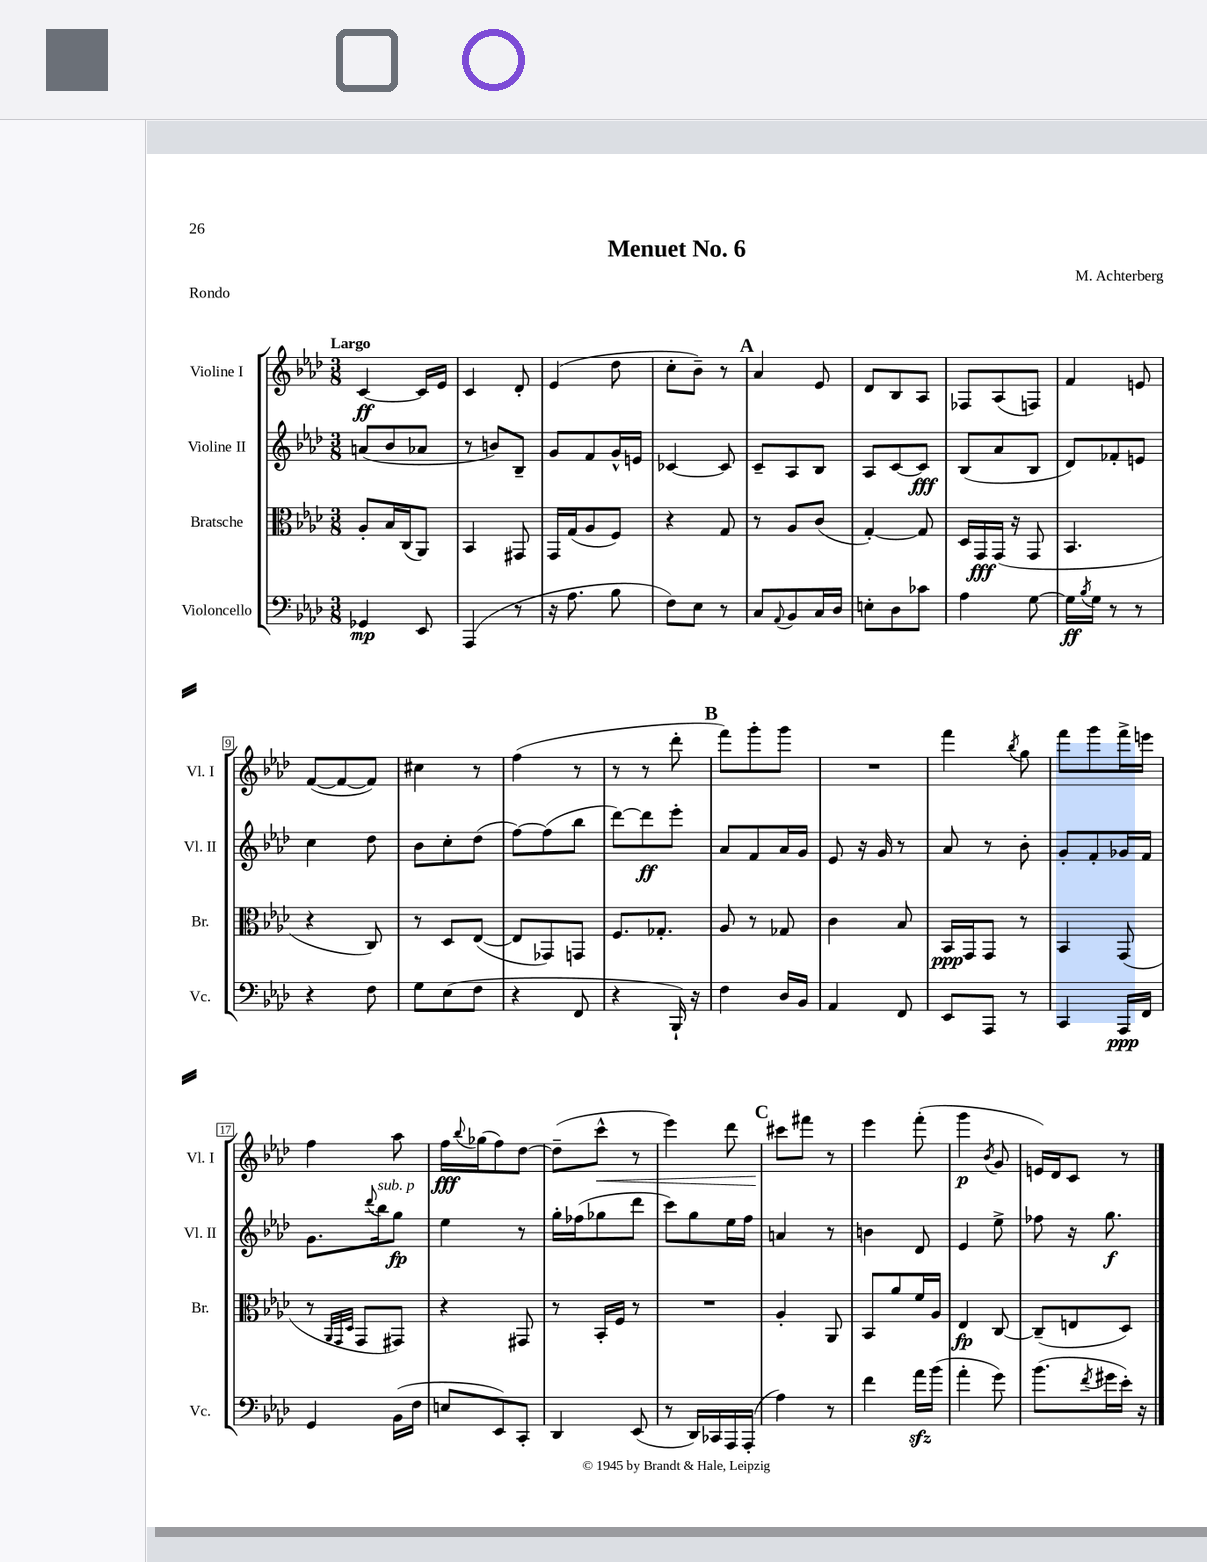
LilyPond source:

\header { title = "Menuet No. 6" composer = "M. Achterberg" piece = "Rondo" }
<<
\new StaffGroup <<
\new Staff = "s0" \with { instrumentName = "Violine I" shortInstrumentName = "Vl. I" } {
    \clef treble \key aes \major \numericTimeSignature \time 3/8 \tempo "Largo"
    c'4~\ff c'16 ees'16 |
    c'4 des'8-. |
    ees'4( des''8 |
    c''8-. bes'8--) r8 |
    \mark \markup { \bold "A" } aes'4 ees'8 |
    des'8 bes8 aes8 |
    fes8 aes8( f8) |
    f'4 e'8 |
    f'8~( f'8~ f'8) |
    cis''4 r8 |
    f''4( r8 |
    r8 r8 des'''8-. |
    \mark \markup { \bold "B" } f'''8) g'''8-. g'''8 |
    R4. |
    f'''4 \acciaccatura { bes''8 } g''8 |
    f'''8 g'''8 f'''16-> e'''16 |
    f''4 aes''8 |
    f''16\fff \appoggiatura { bes''8 } ges''16( f''8) des''8~ |
    des''8--( c'''8-^\< r8 |
    ees'''4) des'''8 |
    \mark \markup { \bold "C" } cis'''8\! fis'''8 r8 |
    ees'''4 f'''8-.( |
    g'''4\p \acciaccatura { bes'8 } g'8 |
    e'16) des'16 c'8 r8 \bar "|." |
}
\new Staff = "s1" \with { instrumentName = "Violine II" shortInstrumentName = "Vl. II" } {
    \clef treble \key aes \major \numericTimeSignature \time 3/8
    a'8( bes'8 aes'8 |
    r8 b'8) bes8-- |
    g'8 f'8 g'16-^ e'16 |
    ces'4~ ces'8 |
    \mark \markup { \bold "A" } c'8-- aes8 bes8 |
    aes8 c'8~ c'8\fff |
    bes8( aes'8 bes8 |
    des'8) fes'8-. e'8 |
    c''4 des''8 |
    bes'8 c''8-. des''8( |
    f''8~) f''8( bes''8 |
    des'''8~) des'''8\ff ees'''8-. |
    \mark \markup { \bold "B" } aes'8 f'8 aes'16 g'16 |
    ees'8 r16 g'16 r8 |
    aes'8 r8 bes'8-. |
    g'8-. f'8-. ges'16 f'16 |
    g'8. \appoggiatura { des'''8 } bes''16^\markup { \italic "sub. p" } g''8\fp |
    ees''4 r8 |
    g''16-. fes''16( ges''8 des'''8 |
    c'''8) g''8 ees''16 f''16 |
    \mark \markup { \bold "C" } a'4 r8 |
    b'4 des'8 |
    ees'4 ees''8-> |
    fes''8 r16 g''8.\f \bar "|." |
}
\new Staff = "s2" \with { instrumentName = "Bratsche" shortInstrumentName = "Br." } {
    \clef alto \key aes \major \numericTimeSignature \time 3/8
    aes8-. bes16 c16( aes,8) |
    bes,4 gis,8 |
    g,16 g16( aes8 f8) |
    r4 g8 |
    \mark \markup { \bold "A" } r8 aes8 c'8( |
    g4~-.) g8 |
    des16 g,16\fff g,16( r16 g,8 |
    bes,4. |
    r4 c8) |
    r8 des8 ees8~( |
    ees8 ges,8) g,8 |
    f8. ges8.-. |
    \mark \markup { \bold "B" } aes8 r8 ges8 |
    c'4 bes8 |
    bes,16\ppp g,16 g,8 r8 |
    bes,4 g,8( |
    r8 \grace { aes,32 g,32 des32 } g,8 gis,8) |
    r4 gis,8 |
    r8 bes,16-. f16 r8 |
    R4. |
    \mark \markup { \bold "C" } aes4-. aes,8 |
    bes,8 aes'8 f'16 aes16 |
    ees4\fp c8~ |
    c8--( e8 des8) \bar "|." |
}
\new Staff = "s3" \with { instrumentName = "Violoncello" shortInstrumentName = "Vc." } {
    \clef bass \key aes \major \numericTimeSignature \time 3/8
    ges,4\mp ees,8 |
    aes,,4( r8 |
    r16 aes8. bes8 |
    f8) ees8 r8 |
    \mark \markup { \bold "A" } c8 \appoggiatura { aes,8 } bes,8 c16 des16 |
    e8-. des8 ces'8 |
    aes4 g8~ |
    g16\ff \acciaccatura { bes8 } g16 r8 r8 |
    r4 f8 |
    g8 ees8( f8 |
    r4 f,8 |
    r4 bes,,16-!) r16 |
    \mark \markup { \bold "B" } f4 des16 bes,16 |
    aes,4 f,8 |
    ees,8 aes,,8 r8 |
    c,4 aes,,16\ppp f,16 |
    g,4 bes,16( f16 |
    e8 ees,8) c,8-. |
    des,4 ees,8( |
    r8 des,16) ces,16 aes,,16 aes,,16-.( |
    \mark \markup { \bold "C" } aes4) r8 |
    f'4 aes'16\sfz bes'16( |
    aes'4-. g'8) |
    bes'8.( \acciaccatura { f'8 } gis'16 ees'16-.) r16 \bar "|." |
}
>>
>>
\layout { \context { \Score \override BarNumber.stencil = #(make-stencil-boxer 0.1 0.3 ly:text-interface::print) } }
